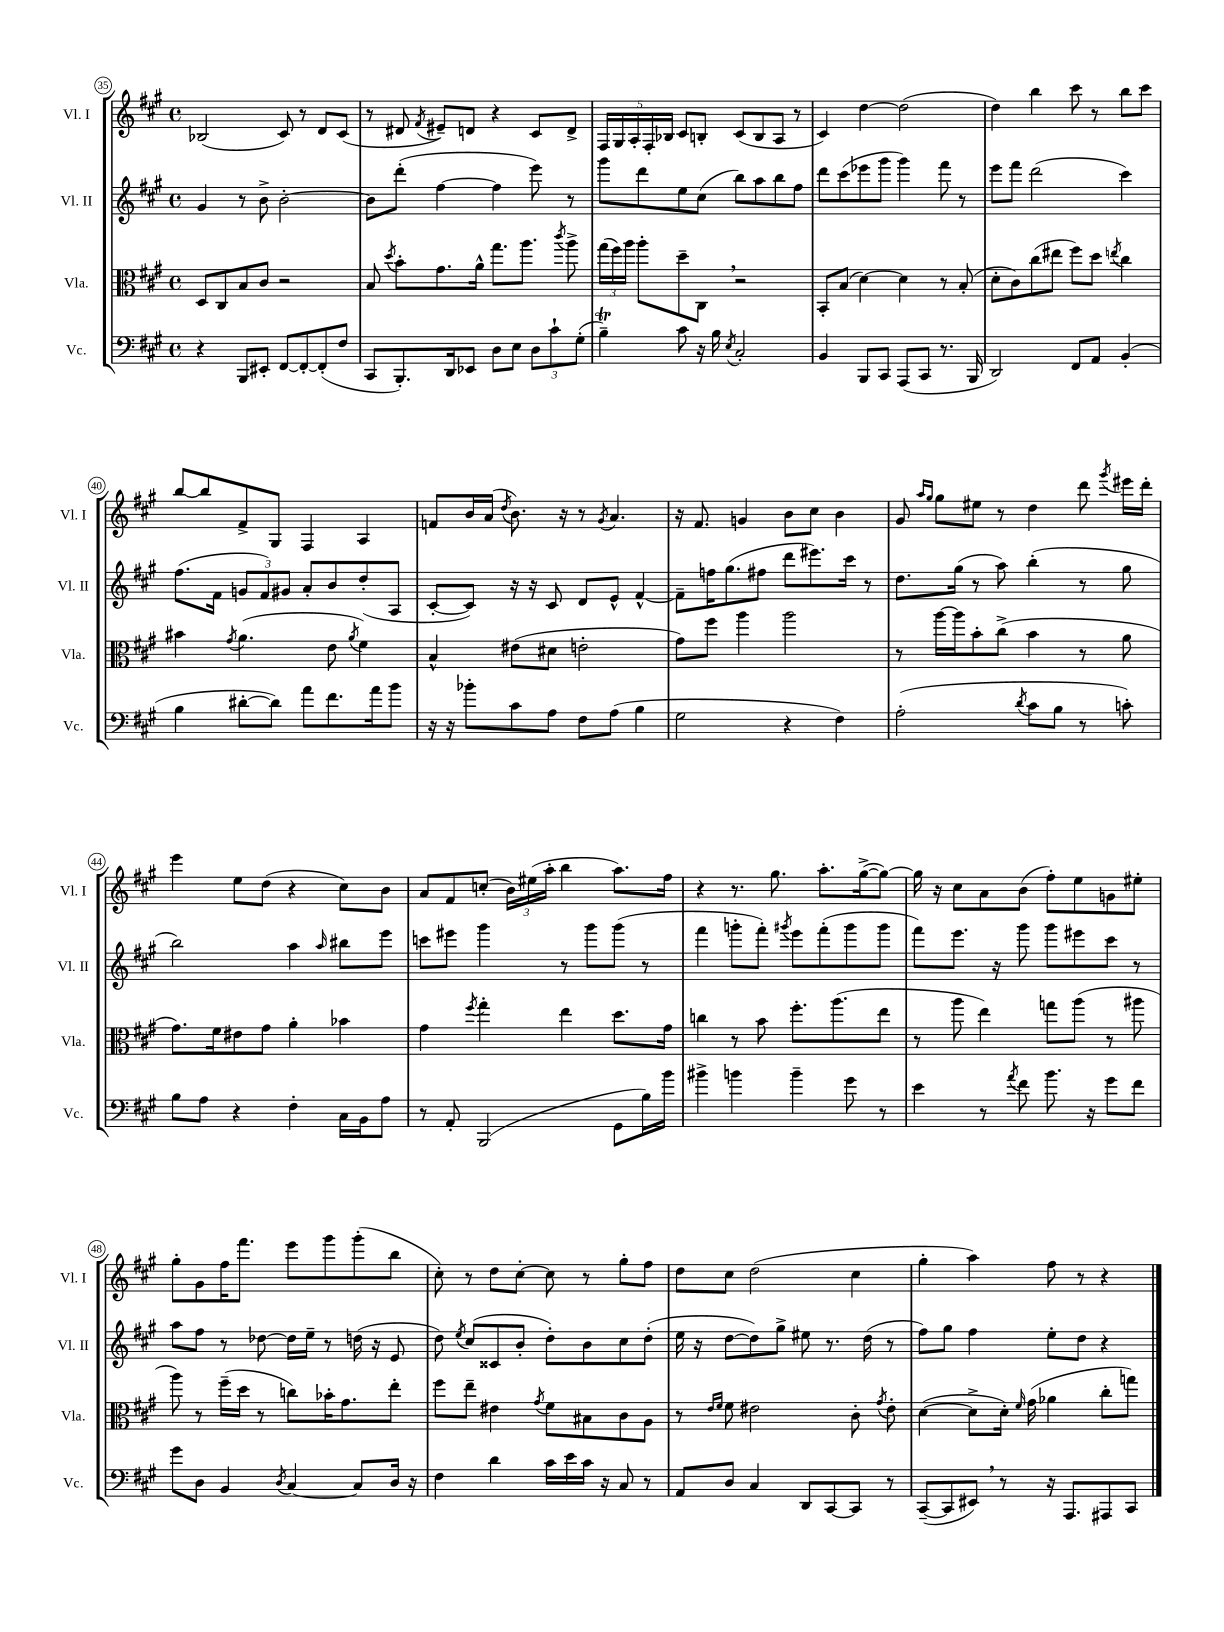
<<
\new StaffGroup <<
\new Staff = "s0" \with { instrumentName = "Vl. I" shortInstrumentName = "Vl. I" } {
    \clef treble \key a \major \defaultTimeSignature \time 4/4
    \autoBeamOff bes2( cis'8) r8 d'8[ cis'8]( |
    r8 dis'8 \acciaccatura { fis'8 } eis'8[--) d'8] r4 cis'8[ d'8]-> |
    \tuplet 5/4 { fis16[ gis16 a16-. fis16-. bes16] } cis'8[ b8]-. cis'8[( b8 a8] r8 |
    cis'4) d''4~ d''2( |
    d''4) b''4 cis'''8 r8 b''8[ cis'''8] |
    b''8[~ b''8 fis'8-> gis8] fis4 a4 |
    f'8[ b'16 a'16]( \acciaccatura { d''8 } b'8.) r16 r8 \acciaccatura { gis'8 } a'4. |
    r16 fis'8. g'4 b'8[ cis''8] b'4 |
    gis'8 \grace { a''16[ gis''16] } gis''8[ eis''8] r8 d''4 d'''8 \acciaccatura { gis'''8 } eis'''16[ d'''16]-. |
    e'''4 e''8[ d''8]( r4 cis''8[) b'8] |
    a'8[ fis'8 c''8]-.( \tuplet 3/2 { b'16[) eis''16( a''16]-. } b''4 a''8.[) fis''16] |
    r4 r8. gis''8. a''8.[-. gis''16~->( gis''8]~) |
    gis''16 r16 cis''8[ a'8 b'8]( fis''8[-.) e''8 g'8 eis''8]-. |
    gis''8[-. gis'8 fis''16 fis'''8.] e'''8[ gis'''8 gis'''8-.( b''8] |
    cis''8-.) r8 d''8[ cis''8]~-. cis''8 r8 gis''8[-. fis''8] |
    d''8[ cis''8] d''2( cis''4 |
    gis''4-. a''4) fis''8 r8 r4 \bar "|." |
}
\new Staff = "s1" \with { instrumentName = "Vl. II" shortInstrumentName = "Vl. II" } {
    \clef treble \key a \major \defaultTimeSignature \time 4/4
    \autoBeamOff gis'4 r8 b'8-> b'2~-. |
    b'8[ d'''8]-.( fis''4~ fis''4 e'''8) r8 |
    gis'''8[ d'''8 e''8 cis''8]( b''8[) a''8 b''8 fis''8] |
    d'''8[ cis'''8( ees'''8 gis'''8] gis'''4) fis'''8 r8 |
    e'''8[ fis'''8] d'''2( cis'''4) |
    fis''8.[( fis'16] \tuplet 3/2 { g'8[ fis'8) gis'8] } a'8[-. b'8 d''8-.( a8] |
    cis'8[~-. cis'8]) r16 r16 cis'8 d'8[ e'8]-^ fis'4~-^ |
    fis'8[-- f''16 gis''8.( fis''8] d'''8[ eis'''8.) cis'''16] r8 |
    d''8.[ gis''16]( r8 a''8) b''4-.( r8 gis''8 |
    b''2) a''4 \grace { a''16 } bis''8[ e'''8] |
    c'''8[ eis'''8] gis'''4 r8 gis'''8[ gis'''8]( r8 |
    fis'''4 g'''8[-. fis'''8]-.) \acciaccatura { gis'''8 } e'''8[ fis'''8-.( gis'''8 gis'''8] |
    fis'''8[) e'''8.] r16 gis'''8 gis'''8[ eis'''8 cis'''8] r8 |
    a''8[ fis''8] r8 des''8~ des''16[ e''16]-- r8 d''16( r16 e'8 |
    d''8) \acciaccatura { e''8 } cis''8[( cisis'8 b'8]-. d''8[-.) b'8 cis''8 d''8]-.( |
    e''16 r16 d''8[~ d''8) gis''8]-> eis''8 r8. d''16( r8 |
    fis''8[) gis''8] fis''4 e''8[-. d''8] r4 \bar "|." |
}
\new Staff = "s2" \with { instrumentName = "Vla." shortInstrumentName = "Vla." } {
    \clef alto \key a \major \defaultTimeSignature \time 4/4
    \autoBeamOff d8[ cis8 b8 cis'8] r2 |
    b8 \acciaccatura { d''8 } b'8[-. gis'8. a'16]-^ gis''8.[ a''8.] \acciaccatura { cis'''8 } a''8-> |
    \tuplet 3/2 { gis''16[( fis''16) a''16] } a''8[-. d''8-- cis8] \breathe r2 |
    b,8[-. b8]( d'4~) d'4 r8 b8-.( |
    d'8[-. cis'8) cis''8( eis''8] fis''8[) d''8] \acciaccatura { e''8 } cis''4 |
    bis'4 \acciaccatura { gis'8 } a'4.( e'8 \acciaccatura { a'8 } fis'4) |
    b4-^ eis'8[( dis'8] e'2-. |
    gis'8[) fis''8] a''4 a''2 |
    r8 a''16[~ a''16 b'8-. cis''8]->( b'4 r8 a'8 |
    gis'8.[) fis'16 eis'8 gis'8] a'4-. bes'4 |
    gis'4 \acciaccatura { fis''8 } gis''4-. e''4 d''8.[ gis'16] |
    c''4 r8 b'8 fis''8.[-. a''8.( e''8] |
    r8 a''8 e''4) g''8[ a''8]( r8 ais''8 |
    a''8) r8 fis''16[--( d''16] r8 c''8[) bes'16-. gis'8. e''8]-. |
    fis''8[ e''8]-- eis'4 \acciaccatura { gis'8 } fis'8[ bis8 cis'8 a8] |
    r8 \grace { e'16[ fis'16] } fis'8 eis'2 cis'8-. \acciaccatura { gis'8 } eis'8-. |
    d'4~( d'8[-> d'16]-.) \grace { fis'16 } gis'16( aes'4 cis''8[-. g''8]) \bar "|." |
}
\new Staff = "s3" \with { instrumentName = "Vc." shortInstrumentName = "Vc." } {
    \clef bass \key a \major \defaultTimeSignature \time 4/4
    \autoBeamOff r4 b,,8[ eis,8]-. fis,8[~ fis,8~-. fis,8-.( fis8] |
    cis,8[ b,,8.-.) d,16 ees,8] d8[ e8] \tuplet 3/2 { d8[ cis'8-! gis8]-.( } |
    b4--\trill) cis'8 r16 b16 \acciaccatura { e8 } cis2-. |
    b,4 b,,8[ cis,8] a,,8[( cis,8] r8. b,,16 |
    d,2) fis,8[ a,8] b,4-.( |
    b4 dis'8[~-. dis'8]) a'8[ fis'8. a'16 b'8] |
    r16 r16 bes'8[-. cis'8 a8] fis8[ a8]( b4 |
    gis2 r4 fis4) |
    a2-.( \acciaccatura { d'8 } cis'8[ b8] r8 c'8-.) |
    b8[ a8] r4 fis4-. cis16[ b,16 a8] |
    r8 a,8-. b,,2( gis,8[ b16) b'16] |
    bis'4-> b'4 b'4-- gis'8 r8 |
    e'4 r8 \acciaccatura { a'8 } fis'8 b'8. r16 gis'8[ fis'8] |
    gis'8[ d8] b,4 \acciaccatura { d8 } cis4~ cis8[ d16] r16 |
    fis4 d'4 cis'16[ e'16 cis'16] r16 cis8 r8 |
    a,8[ d8] cis4 d,8[ cis,8~ cis,8] r8 |
    cis,8[~--( cis,8 eis,8]) \breathe r8 r16 a,,8.[ ais,,8 cis,8] \bar "|." |
}
>>
>>
\layout { \context { \Score currentBarNumber = #35 \override BarNumber.stencil = #(make-stencil-circler 0.1 0.3 ly:text-interface::print) } }
